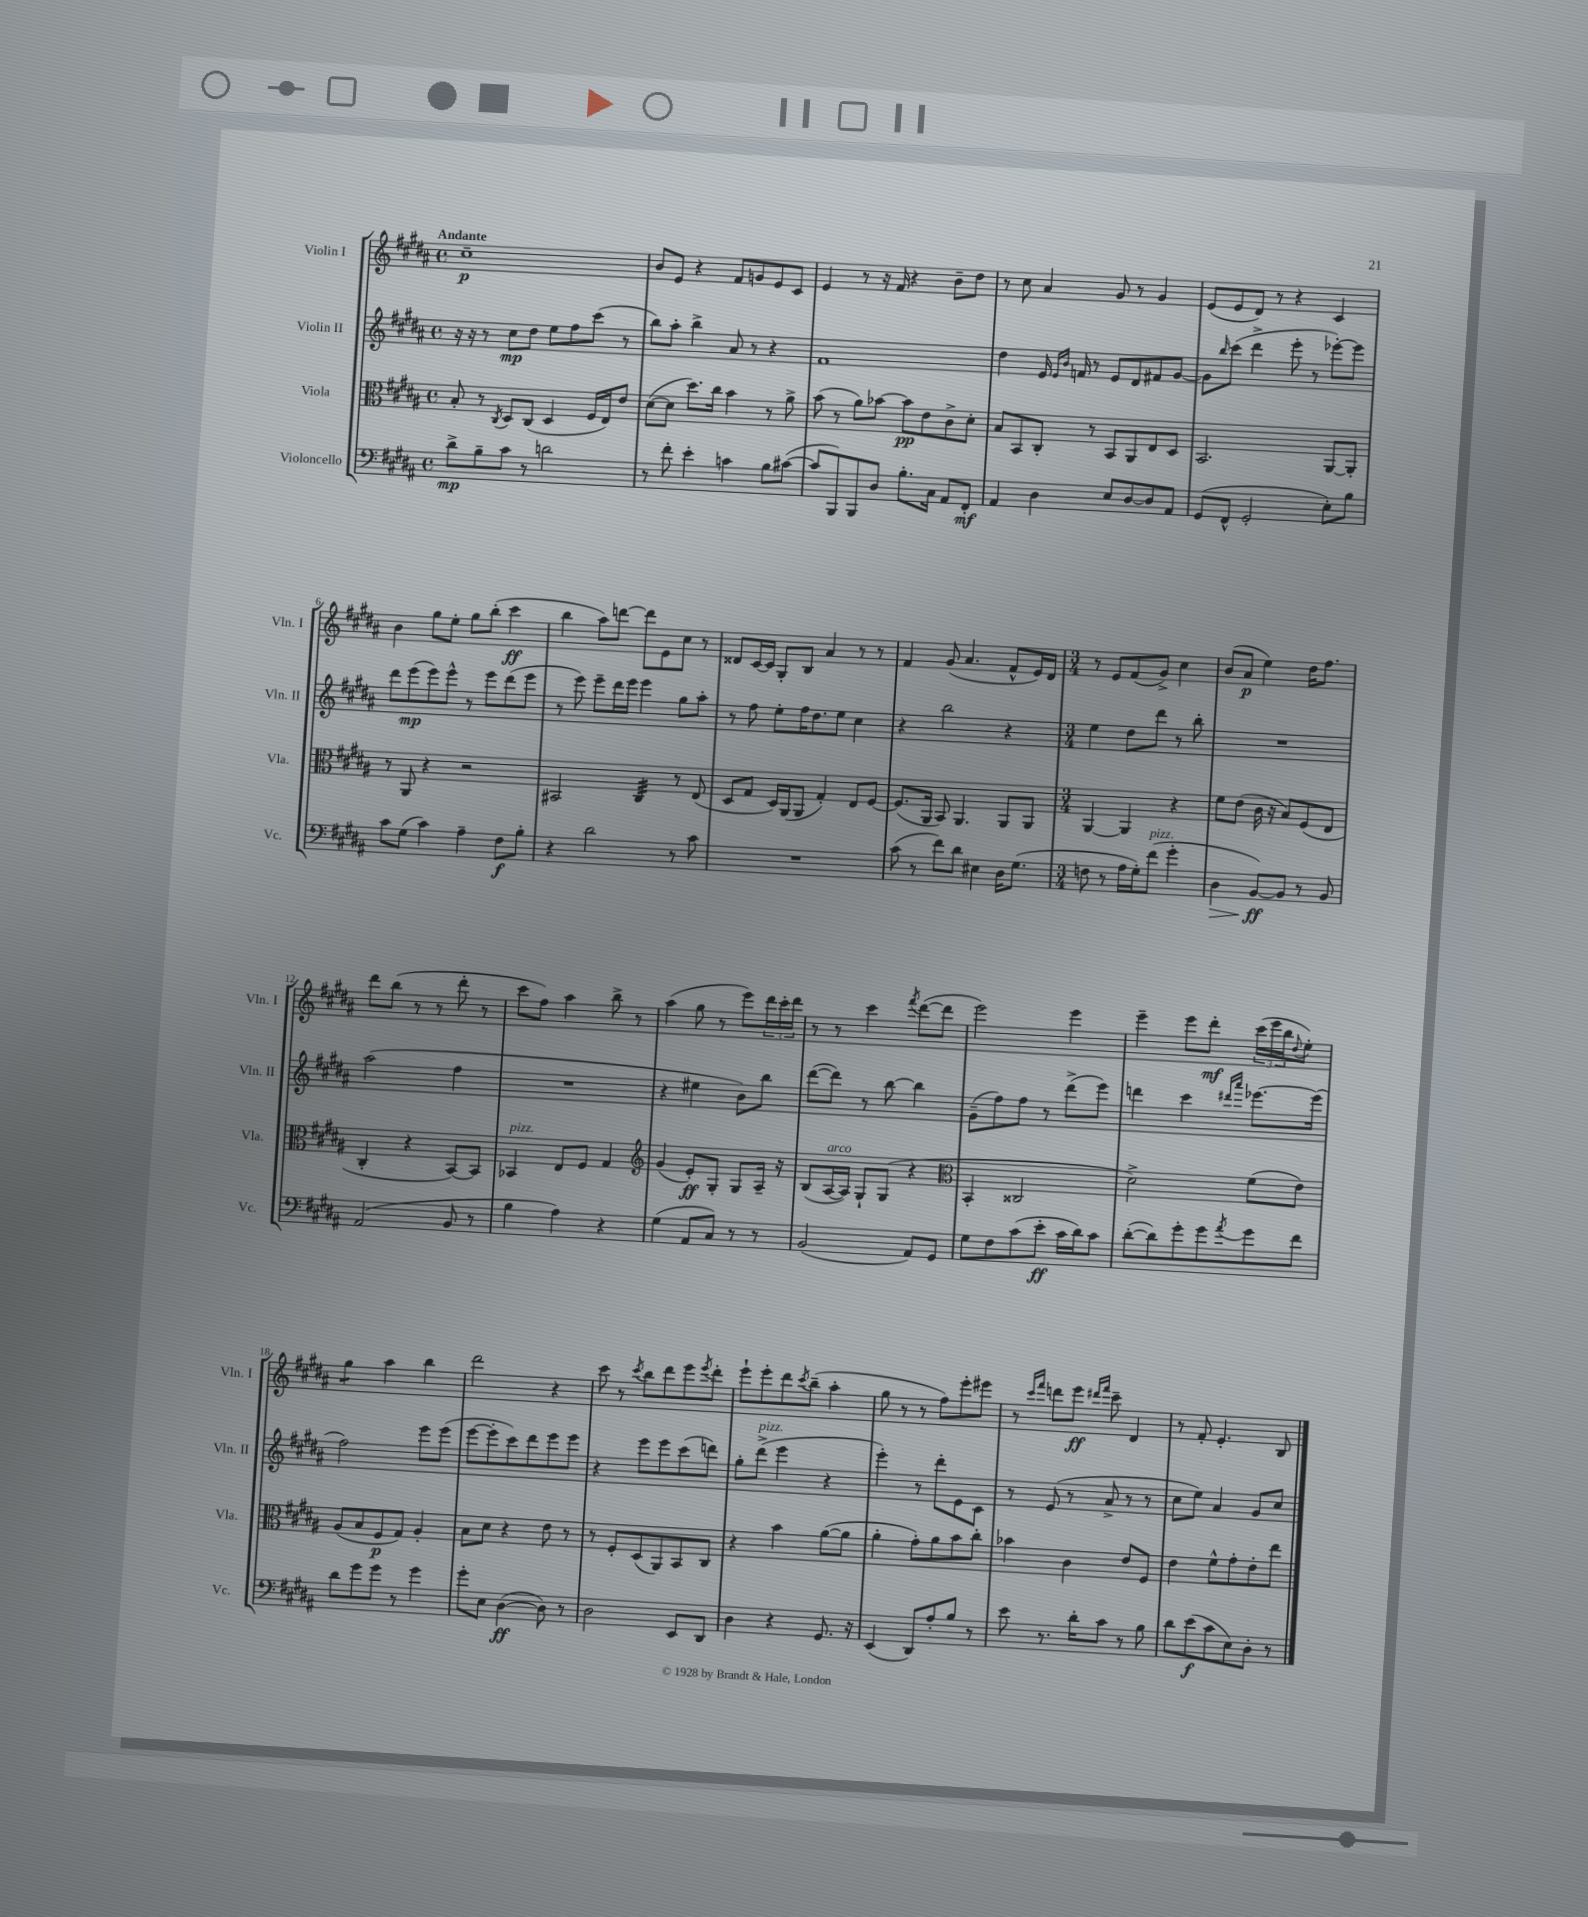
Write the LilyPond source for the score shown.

<<
\new StaffGroup <<
\new Staff = "s0" \with { instrumentName = "Violin I" shortInstrumentName = "Vln. I" } {
    \clef treble \key b \major \defaultTimeSignature \time 4/4 \tempo "Andante"
    cis''1--\p |
    b'8 e'8 r4 fis'8 g'8 e'8 cis'8 |
    e'4 r8 r16 fis'16 r4 b'8-- dis''8 |
    r8 cis''8 ais'4 gis'8 r8 gis'4 |
    e'8( e'8 dis'8) r8 r4 cis'4 |
    b'4 gis''8 e''8-. gis''8 b''8-.( cis'''4\ff |
    b''4 ais''8) d'''8~ d'''8 e'8 cis''8 r8 |
    disis'8 cis'16~ cis'16 gis8-. b8 ais'4 r8 r8 |
    fis'4 gis'8( ais'4. fis'8-^ e'16) dis'16 |
    \numericTimeSignature \time 3/4 r8 e'8 fis'8( gis'8->) cis''4 |
    b'8( ais'8\p e''4) dis''16 fis''8. |
    dis'''8 b''8( r8 r8 dis'''8-. r8 |
    cis'''8 fis''8) ais''4 b''8-> r8 |
    ais''4( gis''8 r8 e'''8) \tuplet 3/2 { dis'''16 cis'''16-. dis'''16 } |
    r8 r8 cis'''4 \acciaccatura { fis'''8 } dis'''8~( dis'''8 |
    e'''2) e'''4 |
    e'''4-- e'''8 dis'''8-.\mf \tuplet 3/2 { cis'''16( e'''16 b''16 } \appoggiatura { dis''8 } e''8-.) |
    gis''4:8 ais''4 b''4 |
    dis'''2 r4 |
    cis'''8 r8 \acciaccatura { cis'''8 } b''8 dis'''8 e'''8 \acciaccatura { e'''8 } dis'''8-. |
    e'''8-! e'''8-. dis'''8 \acciaccatura { cis'''8 } b''8--( ais''4-. |
    gis''8 r8 r8 fis''8) e'''8-. eis'''8 |
    r8 \grace { cis'''16 fis'''16 } d'''8 e'''8\ff \grace { dis'''16 fis'''16 } cis'''8-- dis'4 |
    r8 fis'8-. e'4.-. b8 \bar "|." |
}
\new Staff = "s1" \with { instrumentName = "Violin II" shortInstrumentName = "Vln. II" } {
    \clef treble \key b \major \defaultTimeSignature \time 4/4
    r16 r16 r8 cis''8\mp dis''8 e''8 fis''8 cis'''8( r8 |
    b''8) ais''8-. b''4-> ais'8 r8 r4 |
    fis'1 |
    dis''4 e'16 \grace { e'16 b'16 } f'16 r8 e'8 dis'8 fis'8 gis'8~ |
    gis'8 \grace { b''16 } cis'''8( dis'''4-> e'''8-. r8 ees'''8~-.) ees'''8 |
    dis'''8 e'''8\mp( e'''8) e'''8-^ r8 e'''8 dis'''8( e'''8 |
    r8 e'''8) e'''8-- dis'''16 e'''16 e'''4 gis''8 ais''8-. |
    r8 fis''8 e''8-. fis''16 dis''8. e''8 cis''4 |
    r4 b''2 r4 |
    \numericTimeSignature \time 3/4 e''4 dis''8 dis'''8 r8 b''8-. |
    R2. |
    ais''2( fis''4 |
    R2. |
    r4 eis''4 b'8) b''8 |
    dis'''8~( dis'''8) r8 b''8~ b''4 |
    gis'8--( fis''8) fis''8 r8 dis'''8->( e'''8) |
    d'''4 cis'''4 \grace { dis'''16 ais'''16 } ees'''8.~ ees'''16( |
    fis''2) e'''8 e'''8( |
    e'''8~ e'''8-. cis'''8) dis'''8 e'''8 e'''8 |
    r4 e'''8 e'''8 cis'''8( d'''8) |
    gis''8-. dis'''8->^\markup { \italic "pizz." }( e'''4 r4 |
    e'''4-.) r8 dis'''8-. e'8 cis'8 |
    r8 e'8( r8 ais'8-> r8 r8 |
    cis''8 e''8) ais'4 gis'8 cis''8 \bar "|." |
}
\new Staff = "s2" \with { instrumentName = "Viola" shortInstrumentName = "Vla." } {
    \clef alto \key b \major \defaultTimeSignature \time 4/4
    b8-. r8 \acciaccatura { cis8 } dis8 cis8( dis4 fis16 e16) e'8 |
    dis'8~( dis'8 dis''8.) cis''16 b'4 r8 ais'8-> |
    b'8( r8 ais'8) bes'8~ bes'8\pp e'8 cis'8-> dis'8-. |
    b8 b,8 cis8-. r8 b,8 ais,8 e8 dis8 |
    b,2. ais,8~ ais,8-. |
    r8 ais,8 r4 r2 |
    bis,2 cis4:32 r8 e8( |
    dis8 gis8 dis16) ais,16( ais,8 gis4-.) e8 fis8~ |
    fis8.( ais,16 b,8) ais,4. ais,8 ais,8 |
    \numericTimeSignature \time 3/4 ais,4~ ais,4 r4 |
    fis'8 e'8( cis'16 r16 b8) fis8( e8 |
    cis4-. r4 b,8~) b,8 |
    bes,4^\markup { \italic "pizz." } e8 fis8 gis4 |
    \clef treble gis'4( e'8-.\ff) gis8-. gis8 ais16-- r16 |
    b8( ais16~^\markup { \italic "arco" } ais16) gis8-! gis8( r4 |
    \clef alto b,4-. cisis2 |
    dis'2->) fis'8( e'8) |
    ais8( b8 fis8\p gis8) ais4-. |
    b8 dis'8 r4 e'8 r8 |
    r8 fis8-. dis8( ais,8) b,8 cis8 |
    r4 b'4 ais'8~( ais'8 |
    ais'4-. gis'8-.) ais'8 b'8 cis''8-. |
    bes'4 cis'4 e'8 fis8 |
    e'4 fis'8-^ gis'8-. e'8-. e''8 \bar "|." |
}
\new Staff = "s3" \with { instrumentName = "Violoncello" shortInstrumentName = "Vc." } {
    \clef bass \key b \major \defaultTimeSignature \time 4/4
    dis'8->\mp b8-- cis'8 r8 d'2 |
    r8 fis'8-. e'4-. c'4 b8 cis'8~( |
    cis'8 b,,8) b,,8 dis8 b8.-. cis16 ais,8 fis,8-.\mf |
    ais,4 dis4 e8 dis8~ dis8 ais,8 |
    gis,8( fis,8-^ gis,2-. e8-.) b8 |
    cis'8 gis8( cis'4) ais4-- fis8\f b8-. |
    r4 dis'2 r8 cis'8 |
    R1 |
    cis'8( r8 fis'8) dis'8 eis4 dis16 gis8.( |
    \numericTimeSignature \time 3/4 f8 r8 ais16 gis16-.) fis'8^\markup { \italic "pizz." }( gis'4-. |
    dis4\> b,8~\ff\!) b,8 r8 b,8 |
    ais,2( b,8 r8 |
    b4 ais4) r4 |
    gis4( ais,8 cis8) r8 r8 |
    b,2( ais,8) gis,8 |
    gis8 fis8 cis'8( e'8-.\ff cis'16 dis'16) cis'8 |
    dis'8~-.( dis'8) gis'8-. gis'8 \acciaccatura { ais'8 } gis'8 fis'8 |
    dis'8 gis'8 gis'8 r8 gis'4 |
    gis'8-. e8 dis4~\ff( dis8) r8 |
    dis2 e,8 dis,8 |
    dis4 r4 gis,8. r16 |
    e,4( dis,8) ais8-. b8 r8 |
    e'8 r8. dis'16-. cis'8 r8 b8 |
    dis'8 e'8\f( cis'8 e8) dis8-. r8 \bar "|." |
}
>>
>>
